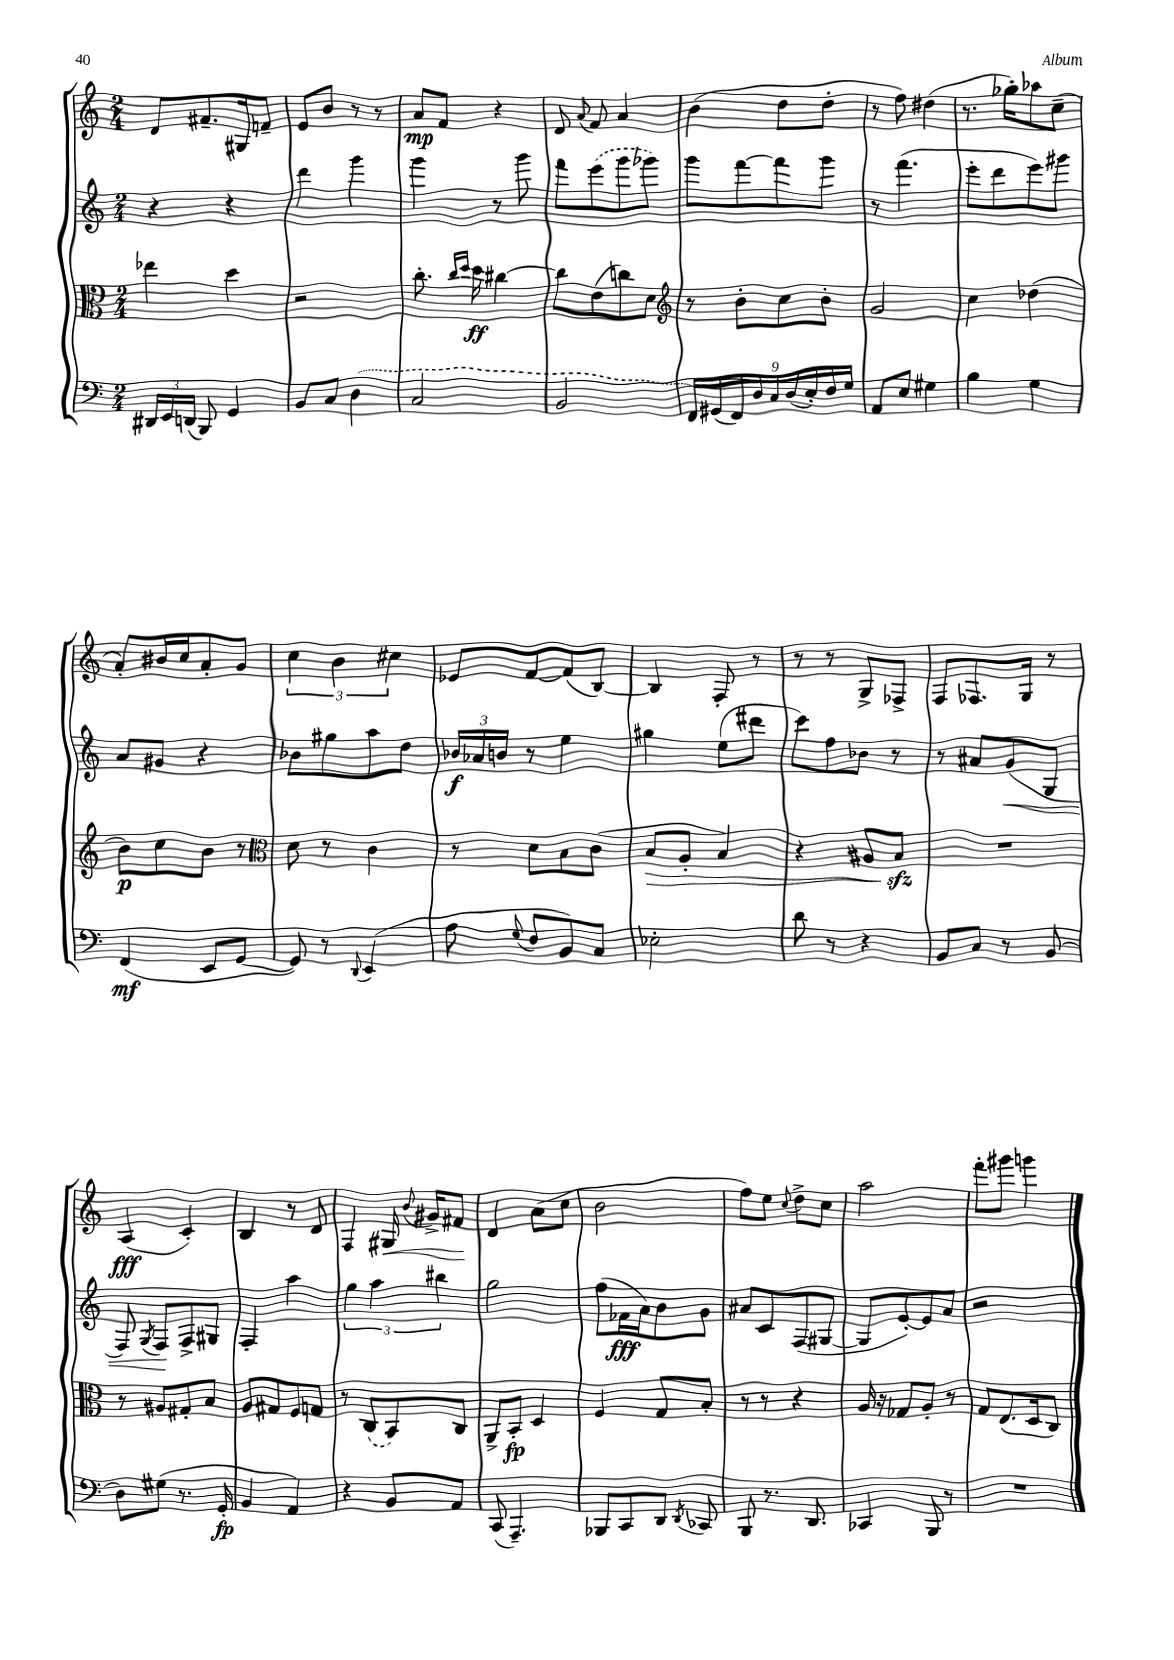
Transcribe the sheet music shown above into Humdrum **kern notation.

**kern	**kern	**kern	**kern
*staff4	*staff3	*staff2	*staff1
*clefF4	*clefC3	*clefG2	*clefG2
*k[]	*k[]	*k[]	*k[]
*M2/4	*M2/4	*M2/4	*M2/4
24DD#/LL	4ee-\	4r	8d/L
24EE/	.	.	.
(24DD/JJ	.	.	.
8BBB/)	.	.	8.f#~/
4GG/	4dd\	4r	.
.	.	.	16G#/k
.	.	.	8f~/J
=	=	=	=
8BB/L	2r	4ddd\	8e/L
8C/J	.	.	8b/J
(4D\	.	4ggg\	8r
.	.	.	8r
=	=	=	=
2C/	8.cc'\	4ggg\	8a/L
.	.	.	8f/J
.	16qqcc/LL	.	.
.	16qqdd/JJ	.	.
.	16dd\	.	.
.	[4cc#\	8r	4r
.	.	8ggg\	.
=	=	=	=
2BB/	8cc#\]L	8fff\L	8d/
.	.	.	8qqa/
.	(8e\	(8eee\	8f/
.	8cc\)	8ggg\	4a/
.	8d\J	8ggg-\J)	.
=	=	=	=
*	*clefG2	*	*
18FF/LL)	8r	8ggg\L	(4b\
(18GG#/	.	.	.
18FF/)	.	.	.
.	8b'\L	[8fff\	.
18D/	.	.	.
18C/	.	.	.
.	8cc\	8fff\]	8dd\L
(18D/	.	.	.
18E'/)	.	.	.
.	8b'\J	8ggg\J	8dd'\J
18F/	.	.	.
18G/JJ	.	.	.
=	=	=	=
8AA/L	2g/	8r	8r
8E/J	.	(4.fff\	8ff\)
4G#\	.	.	(4dd#\
=	=	=	=
4B\	4cc\	8eee'\L	8.r
.	.	8ddd\	.
.	.	.	16gg-'\LK)
4G\	(4dd-\	8eee\)	8aa-\
.	.	8ggg#\J	(8cc~\J
=	=	=	=
(4FF/	8b\L)	8a/L	8a'/L)
.	8cc\	8g#/J	16b#/L
.	.	.	16cc/J
8EE/L	8b\J	4r	8a'/
[8GG/J	8r	.	8g/J
=	=	=	=
*	*clefC3	*	*
8GG/])	8d\	8b-\L	6cc\
8r	8r	8gg#\	.
.	.	.	6b\
8qqDD/	.	.	.
(4EE/	4c\	8aa\	.
.	.	.	6cc#\
.	.	8dd\J	.
=	=	=	=
8A\	8r	24b-/LL	8e-/L
.	.	24a-/	.
.	.	24b/JJ	.
8qqG/	.	.	.
8F/L	8d\L	8r	[8f/
8BB/)	8B\	4ee\	(8f/]
8C/J	(8c\J	.	[8B/J)
=	=	=	=
2E-'\	8B/L	4gg#\	4B/]
.	8A'/J	.	.
.	4B/)	(8ee\L	8F'/
.	.	8ddd#\J	8r
=	=	=	=
8d\	4r	8ccc\L)	8r
8r	.	8ff\	8r
4r	8A#/L	8b-\J	8G^/L
.	8B/J	8r	8F-^/J
=	=	=	=
8BB/L	2r	8r	8F/L
8C/J	.	8a#/L	8.F-/
8r	.	(8g/	.
.	.	.	16G/Jk
(8BB/	.	8G/J	8r
=	=	=	=
8D\L)	8r	8F/)	(4A/
.	.	8qG/	.
(8G#\J	8A#/L	8F/L	.
8.r	8G#'/	8F^/	4c'/)
.	8B/J	8G#/J	.
16GG'/	.	.	.
=	=	=	=
4BB/	8A/L	4F'/	4B/
.	8G#/	.	.
4AA/)	8F/	4aa\	8r
.	8G/J	.	8d/
=	=	=	=
4r	8r	6gg\	4F/
.	(8C/L	.	.
.	.	6aa\	.
8BB/L	8BB/)	.	16G#/
.	.	.	8qqb/
.	.	.	16g#^/LK
.	.	6bb#\	.
8AA/J	8C/J	.	8f#/J
=	=	=	=
(8CC/	8AA^/L	2gg\	4d/
4.AAA~/)	8BB'/J	.	.
.	4D/	.	(8a\L
.	.	.	8cc\J
=	=	=	=
8BBB-/L	4F/	(8ff\L	2b\
8CC/	.	16f-\L	.
.	.	16a\J)	.
8DD/J	8G/L	8b\	.
8qDD/	.	.	.
8CC-/	8B'/J	8g\J	.
=	=	=	=
8BBB/	8r	8a#/L	8ff\L)
8.r	8r	8c/	8ee\J
.	.	.	8qqcc/
.	4r	(8F/	8dd^\L
8.DD/	.	.	.
.	.	[8G#/J	8cc\J
=	=	=	=
4CC-/	16A/	8G#/]L	2aa\
.	16r	.	.
.	8G-/L	[8e'/)	.
8BBB/	8A'/J	8e/]	.
8r	8r	8a/J	.
=	=	=	=
2r	8G/L	2r	8fff'\L
.	(8.E/	.	8ggg#\J
.	.	.	4ggg\
.	16D/k	.	.
.	8C/J)	.	.
==	==	==	==
*-	*-	*-	*-
